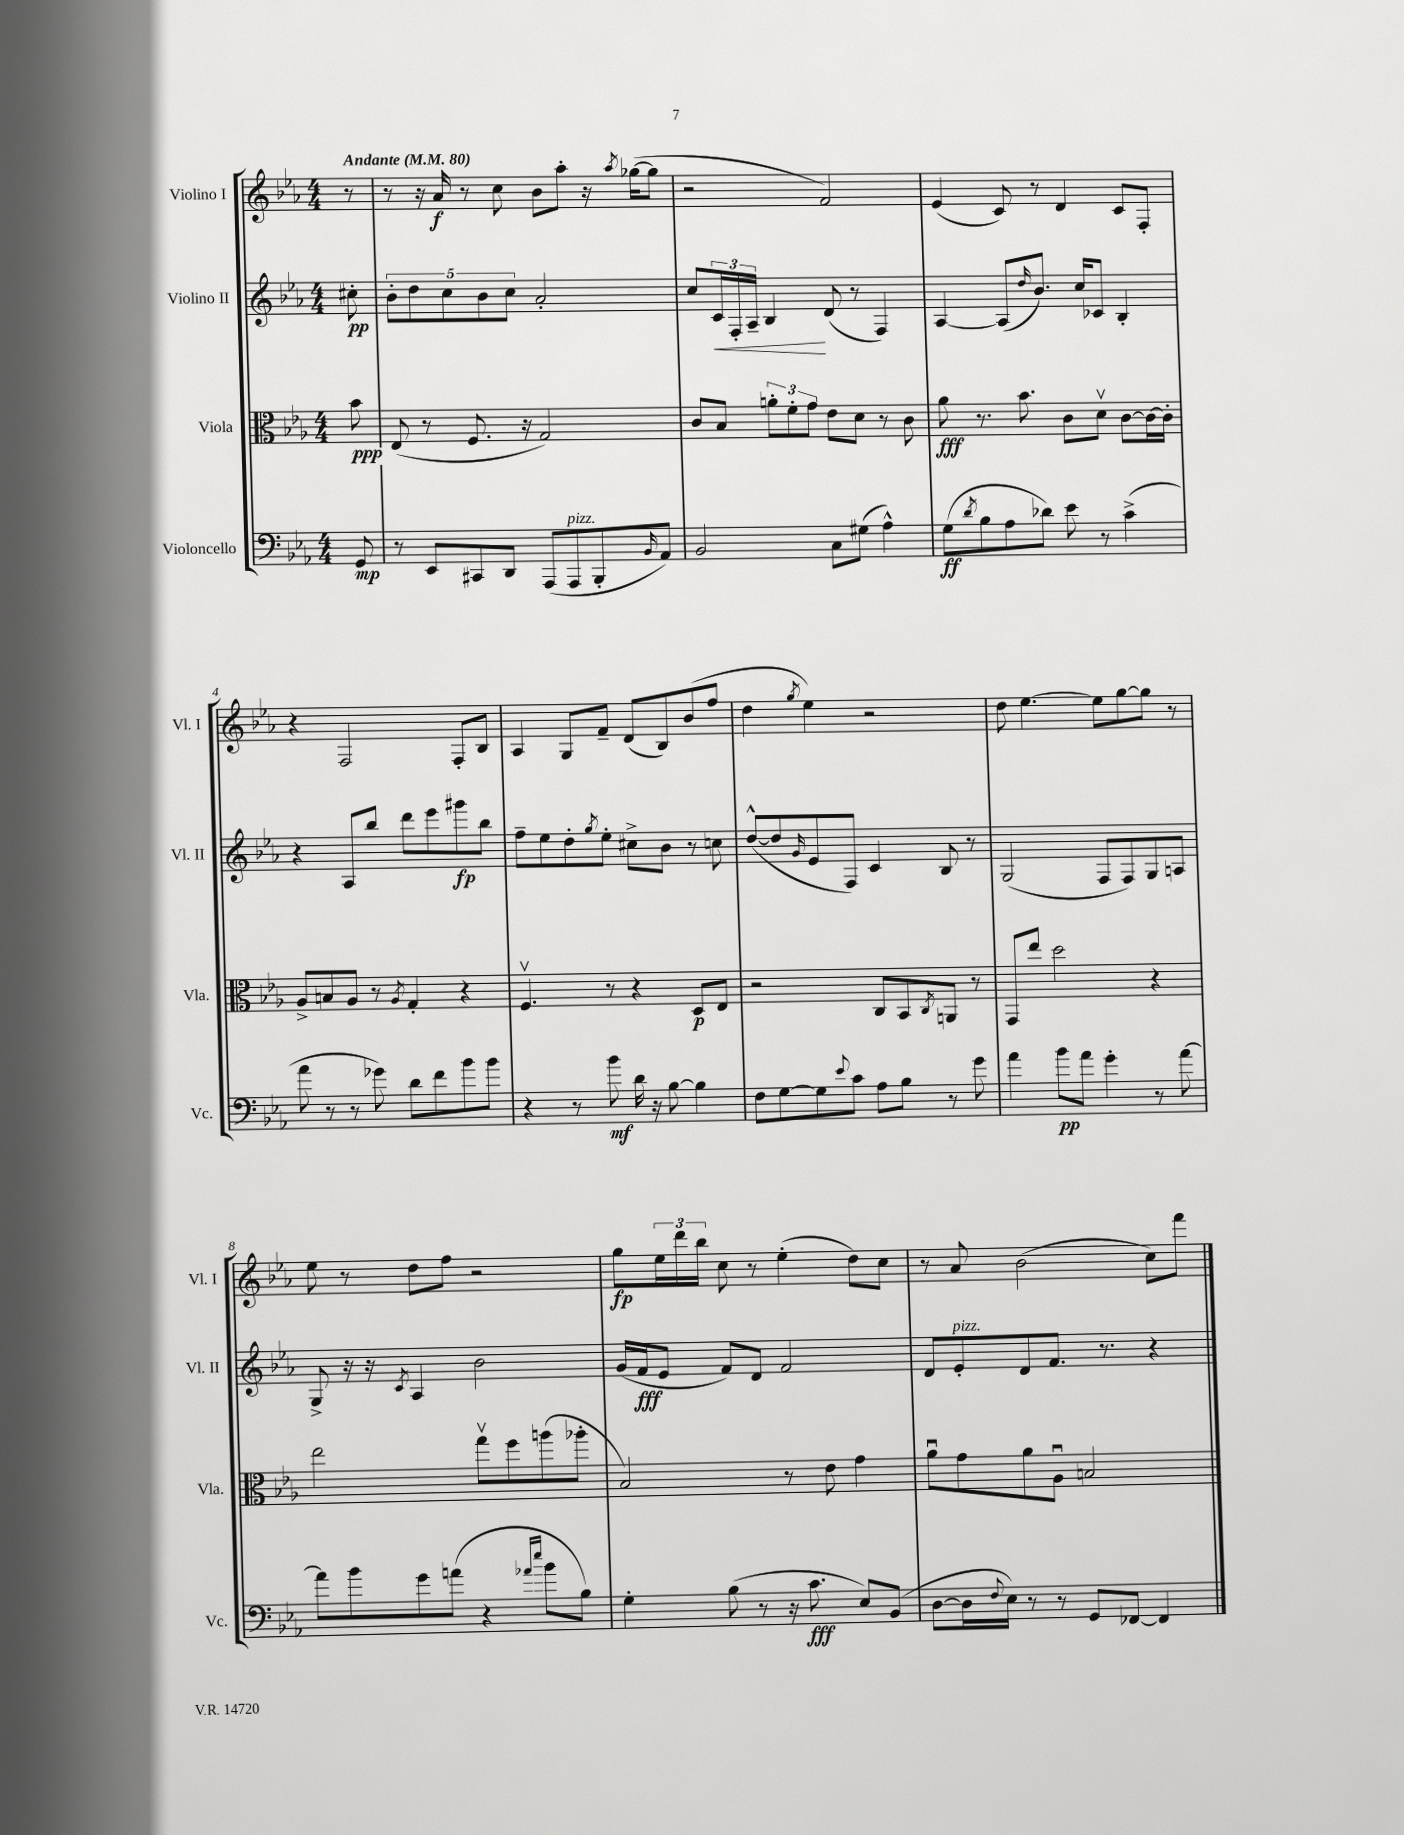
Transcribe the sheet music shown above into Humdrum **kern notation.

**kern	**dynam	**kern	**dynam	**kern	**dynam	**kern	**dynam
*part4	*part4	*part3	*part3	*part2	*part2	*part1	*part1
*staff4	*staff4	*staff3	*staff3	*staff2	*staff2	*staff1	*staff1
*I"Violoncello	*	*I"Viola	*	*I"Violino II	*	*I"Violino I	*
*I'Vc.	*	*I'Vla.	*	*I'Vl. II	*	*I'Vl. I	*
*clefF4	*	*clefC3	*	*clefG2	*	*clefG2	*
*k[b-e-a-]	*	*k[b-e-a-]	*	*k[b-e-a-]	*	*k[b-e-a-]	*
*M4/4	*	*M4/4	*	*M4/4	*	*M4/4	*
*MM80	*	*MM80	*	*MM80	*	*MM80	*
=	=	=	=	=	=	=	=
!	!	!	!	!	!	!LO:TX:a:B:t=Andante	!
8GG/	mp	8b-\	ppp	8cc#X'\	pp	8r	.
=1	=1	=1	=1	=1	=1	=1	=1
8r	.	(8E-/	.	10b-'\L	.	8r	.
.	.	.	.	10dd\	.	.	.
8EE-/L	.	8r	.	.	.	16r	.
.	.	.	.	.	.	16a-/	f
.	.	.	.	10cc\	.	.	.
8CC#X/	.	8.F/	.	.	.	8r	.
.	.	.	.	10b-\	.	.	.
8DD/J	.	.	.	.	.	8cc\	.
.	.	.	.	10cc\J	.	.	.
.	.	16r	.	.	.	.	.
(8AAA-/L	.	2G/)	.	2a-'/	.	8b-\L	.
!LO:TX:a:i:t=pizz.	!	!	!	!	!	!	!
8AAA-/	.	.	.	.	.	8aa-'\J	.
8BBB-'/	.	.	.	.	.	16r	.
.	.	.	.	.	.	8qaa-/	.
.	.	.	.	.	.	([16gg-X\KL	.
16qqBB-/	.	.	.	.	.	.	.
8AA-/J)	.	.	.	.	.	8gg-\J]	.
=2	=2	=2	=2	=2	=2	=2	=2
2BB-/	.	8c/L	.	8cc/L	.	2r	.
!	!	!	!	!	!LO:HP:b	!	!
.	.	8B-/J	.	24c/L	<	.	.
.	.	.	.	24F'/	.	.	.
.	.	.	.	24A-~/JJ	.	.	.
.	.	12an'\L	.	4B-/	.	.	.
.	.	12f'\	.	.	.	.	.
.	.	12g\J	.	.	.	.	.
8C\L	.	8e-\L	.	(8d/	[	2f/)	.
(8G#X\J	.	8d\J	.	8r	.	.	.
4A-^^\)	.	8r	.	4F/)	.	.	.
.	.	8c\	.	.	.	.	.
=3	=3	=3	=3	=3	=3	=3	=3
(8G\L	ff	8a-\	fff	[4A-/	.	(4e-/	.
8qd/	.	.	.	.	.	.	.
8B-\	.	8.r	.	.	.	.	.
8A-\	.	.	.	(8A-/L]	.	8c/)	.
.	.	8.b-\	.	.	.	.	.
.	.	.	.	16qqdd/	.	.	.
8d-X\J)	.	.	.	8.b-/J)	.	8r	.
8e-\	.	8c\L	.	.	.	4d/	.
.	.	.	.	16cc/KL	.	.	.
8r	.	8dv\J	.	8c-X/J	.	.	.
(4c^\	.	[8c\L	.	4B-'/	.	8c/L	.
.	.	16c\L_	.	.	.	8F'/J	.
.	.	16c'\JJ]	.	.	.	.	.
!!LO:LB:g=z
=4	=4	=4	=4	=4	=4	=4	=4
8a-\	.	8A-^/L	.	4r	.	4r	.
8r	.	8Bn/	.	.	.	.	.
8r	.	8A-/J	.	8A-/L	.	2F/	.
8g-X\)	.	8r	.	8bb-/J	.	.	.
.	.	8qA-/	.	.	.	.	.
8d\L	.	4G'/	.	8ddd\L	.	.	.
8f\	.	.	.	8eee-\	.	.	.
8b-\	.	4r	.	8ggg#X\	fp	8F'/L	.
8b-\J	.	.	.	8bb-\J	.	8B-/J	.
=5	=5	=5	=5	=5	=5	=5	=5
4r	.	4.Fv/	.	8ff~\L	.	4A-/	.
.	.	.	.	8ee-\	.	.	.
8r	.	.	.	8dd'\	.	8G/L	.
.	.	.	.	8qgg/	.	.	.
8b-\	mf	8r	.	8ee-'\J	.	8f~/J	.
16d\	.	4r	.	8cc#X^\L	.	(8d/L	.
16r	.	.	.	.	.	.	.
[8B-\	.	.	.	8b-\J	.	8B-/)	.
4B-\]	.	8D/L	p	8r	.	(8b-/	.
.	.	8E-/J	.	8ccn\	.	8ff/J	.
=6	=6	=6	=6	=6	=6	=6	=6
8F\L	.	2r	.	([8dd^^/L	.	4dd\	.
[8G\	.	.	.	8dd/]	.	.	.
.	.	.	.	16qqg/	.	8qgg/	.
8G\]	.	.	.	8e-/	.	4ee-\)	.
8qqe-/	.	.	.	.	.	.	.
8c\J	.	.	.	8F/J)	.	.	.
8A-\L	.	8C/L	.	4c/	.	2r	.
8B-\J	.	8BB-/	.	.	.	.	.
.	.	8qC/	.	.	.	.	.
8r	.	8AAn/J	.	8B-/	.	.	.
8g\	.	8r	.	8r	.	.	.
=7	=7	=7	=7	=7	=7	=7	=7
4a-\	.	8GG/L	.	(2G/	.	8dd\	.
.	.	8ee-/J	.	.	.	[4.ee-\	.
8b-\L	pp	2dd\	.	.	.	.	.
8a-\J	.	.	.	.	.	.	.
4g'\	.	.	.	8F/L	.	8ee-\L]	.
.	.	.	.	8F/)	.	[8gg\	.
8r	.	4r	.	8G/	.	8gg\J]	.
[8a-\	.	.	.	8An/J	.	8r	.
!!LO:LB:g=z
=8	=8	=8	=8	=8	=8	=8	=8
8a-\L]	.	2ee-\	.	8G^/	.	8ee-\	.
8b-\	.	.	.	16r	.	8r	.
.	.	.	.	16r	.	.	.
.	.	.	.	8qc/	.	.	.
8g\	.	.	.	4A-/	.	8dd\L	.
(8an\J	.	.	.	.	.	8ff\J	.
4r	.	8ggv\L	.	2b-\	.	2r	.
.	.	8ff\	.	.	.	.	.
16qqa-X/LL	.	.	.	.	.	.	.
16qqee-/JJ	.	.	.	.	.	.	.
8b-\L	.	(8aan\	.	.	.	.	.
8B-\J)	.	8aa-X'\J	.	.	.	.	.
=9	=9	=9	=9	=9	=9	=9	=9
4G'\	.	2B-/)	.	(16g/LL	.	8gg\L	fp
.	.	.	.	16f/J	fff	.	.
.	.	.	.	8e-/J	.	24ee-\L	.
.	.	.	.	.	.	24ddd\	.
.	.	.	.	.	.	24bb-\JJ	.
(8B-\	.	.	.	8f/L)	.	8cc\	.
8r	.	.	.	8d/J	.	8r	.
16r	.	8r	.	2f/	.	(4ee-'\	.
8.c\	fff	.	.	.	.	.	.
.	.	8e-\	.	.	.	.	.
8E-/L)	.	4g\	.	.	.	8dd\L)	.
(8BB-/J	.	.	.	.	.	8cc\J	.
=10	=10	=10	=10	=10	=10	=10	=10
[8D\L	.	8a-u\L	.	8d/L	.	8r	.
!	!	!	!	!LO:TX:a:i:t=pizz.	!	!	!
16D\L]	.	8g\	.	8e-'/	.	8a-/	.
8qqF/	.	.	.	.	.	.	.
16E-\JJ)	.	.	.	.	.	.	.
8r	.	8a-\	.	8d/	.	(2b-\	.
8r	.	8A-u\J	.	8.f/J	.	.	.
8GG/L	.	2Bn/	.	.	.	.	.
.	.	.	.	8.r	.	.	.
[8FF-X/J	.	.	.	.	.	.	.
4FF-/]	.	.	.	4r	.	8cc\L)	.
.	.	.	.	.	.	8fff\J	.
==	==	==	==	==	==	==	==
*-	*-	*-	*-	*-	*-	*-	*-
